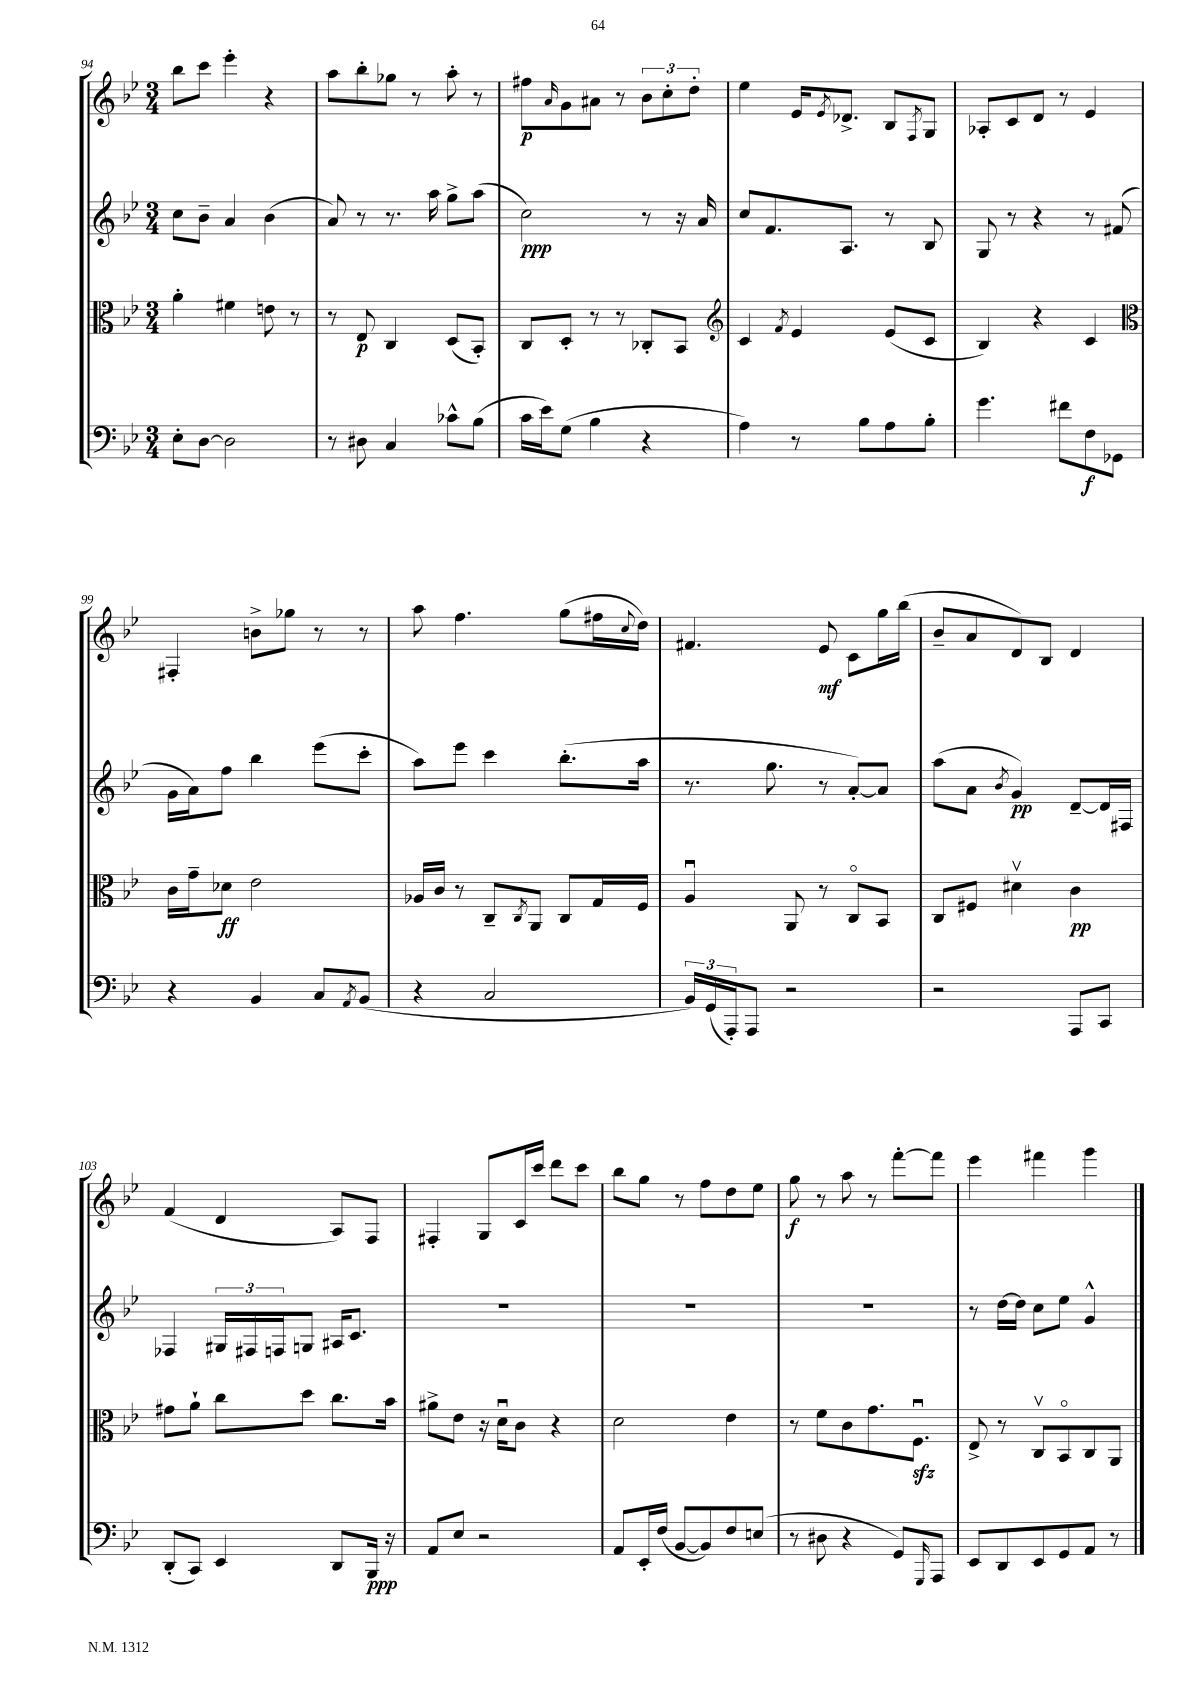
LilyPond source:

<<
\new StaffGroup <<
\new Staff = "s0" {
    \clef treble \key bes \major \numericTimeSignature \time 3/4
    bes''8 c'''8 ees'''4-. r4 |
    a''8 bes''8-. ges''8 r8 a''8-. r8 |
    fis''8\p \grace { a'16 } g'8 ais'8 r8 \tuplet 3/2 { bes'8 c''8-. d''8-. } |
    ees''4 ees'16 \acciaccatura { ees'8 } des'8.-> bes8 \acciaccatura { f8 } g8 |
    aes8-. c'8 d'8 r8 ees'4 |
    fis4-. b'8-> ges''8 r8 r8 |
    a''8 f''4. g''8( fis''16 \appoggiatura { c''8 } d''16) |
    fis'4. ees'8\mf c'8 g''16 bes''16( |
    bes'8-- a'8 d'8) bes8 d'4 |
    f'4( d'4 a8) f8 |
    fis4-. g8 c'16 c'''16 d'''8 c'''8 |
    bes''8 g''8 r8 f''8 d''8 ees''8 |
    g''8\f r8 a''8 r8 f'''8~-. f'''8 |
    ees'''4 fis'''4 g'''4 \bar "|." |
}
\new Staff = "s1" {
    \clef treble \key bes \major \numericTimeSignature \time 3/4
    c''8 bes'8-- a'4 bes'4( |
    a'8) r8 r8. a''16 g''8-> a''8( |
    c''2\ppp) r8 r16 a'16 |
    c''8 f'8. a8. r8 bes8 |
    g8 r8 r4 r8 fis'8( |
    g'16 a'16) f''8 bes''4 ees'''8( c'''8-. |
    a''8) ees'''8 c'''4 bes''8.-.( a''16 |
    r8. g''8. r8 a'8~-.) a'8 |
    a''8( a'8 \acciaccatura { bes'8 } g'4\pp) d'8~-- d'16 fis16 |
    fes4 \tuplet 3/2 { gis16 fis16 f16 } g8 ais16 c'8. |
    R2. |
    R2. |
    R2. |
    r8 d''16~ d''16 c''8 ees''8 g'4-^ \bar "|." |
}
\new Staff = "s2" {
    \clef alto \key bes \major \numericTimeSignature \time 3/4
    a'4-. fis'4 e'8 r8 |
    r8 ees8\p c4 d8( bes,8-.) |
    c8 d8-. r8 r8 ces8-. bes,8 |
    \clef treble c'4 \acciaccatura { f'8 } ees'4 ees'8( c'8 |
    bes4) r4 c'4 |
    \clef alto c'16 g'16-- des'8\ff ees'2 |
    aes16 c'16 r8 c8-- \acciaccatura { c8 } a,8 c8 g16 f16 |
    a4\downbow a,8 r8 c8\flageolet bes,8 |
    c8 fis8 dis'4\upbow c'4\pp |
    gis'8 a'8-! c''8 d''8 c''8. bes'16 |
    ais'8-> ees'8 r16 d'16\downbow c'8 r4 |
    d'2 ees'4 |
    r8 f'8 c'8 g'8. f8.\downbow\sfz |
    ees8-> r8 c8\upbow bes,8\flageolet c8 a,8 \bar "|." |
}
\new Staff = "s3" {
    \clef bass \key bes \major \numericTimeSignature \time 3/4
    ees8-. d8~ d2 |
    r8 dis8 c4 ces'8-^ bes8( |
    c'16 ees'16) g8( bes4 r4 |
    a4) r8 bes8 a8 bes8-. |
    g'4. fis'8 f8\f ges,8 |
    r4 bes,4 c8 \acciaccatura { a,8 } bes,8( |
    r4 c2 |
    \tuplet 3/2 { bes,16) g,16( a,,16-.) } a,,8 r2 |
    r2 a,,8 c,8 |
    d,8-.( c,8) ees,4 d,8 bes,,16\ppp r16 |
    a,8 ees8 r2 |
    a,8 ees,16-. f16( bes,8~ bes,8) f8 e8( |
    r8 dis8 r4 g,8) \grace { g,,16 } a,,8 |
    ees,8 d,8 ees,8 g,8 a,8 r8 \bar "|." |
}
>>
>>
\layout { \context { \Score currentBarNumber = #94 } }
